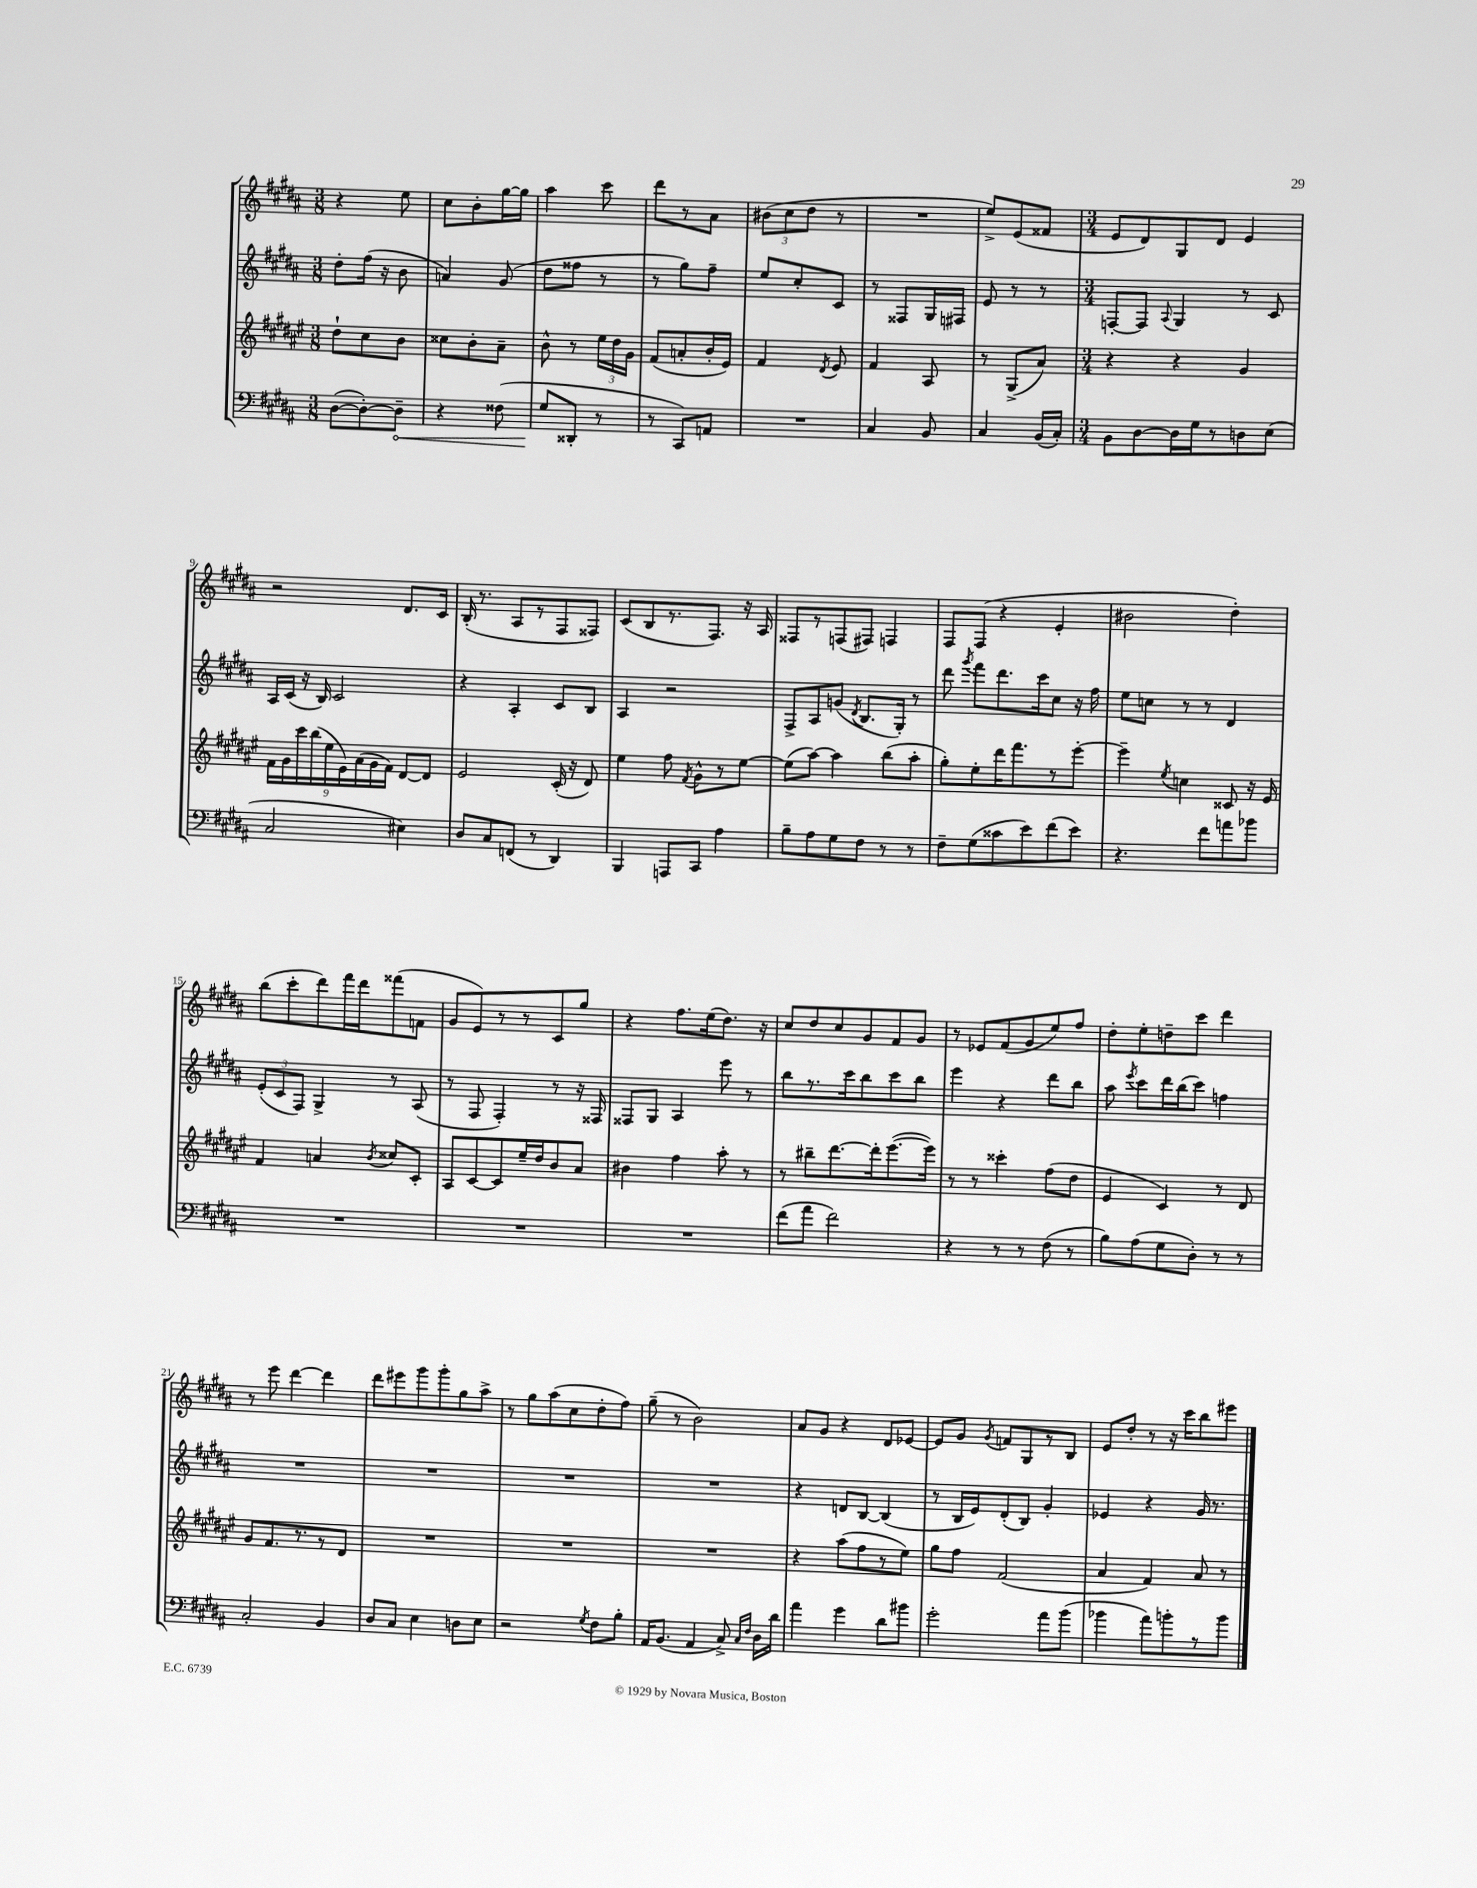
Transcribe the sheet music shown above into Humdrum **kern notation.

**kern	**kern	**kern	**kern
*staff4	*staff3	*staff2	*staff1
*clefF4	*clefG2	*clefG2	*clefG2
*k[f#c#g#d#a#]	*k[f#c#g#d#a#e#]	*k[f#c#g#d#a#]	*k[f#c#g#d#a#]
*M3/8	*M3/8	*M3/8	*M3/8
([8D#\L	8dd#`\L	8dd#'\L	4r
8D#'\_)	8cc#\	(16ff#\Jk	.
.	.	16r	.
8D#~\]J	8b\J	8b\	8ee\
=	=	=	=
4r	8cc##\L	4a/)	8cc#\L
.	8b'\	.	8b'\
(8F##\	8a#~\J	(8g#/	[16gg#\L
.	.	.	16gg#\]JJ
=	=	=	=
8G#/L	8b^^\	8dd#\L	4aa#\
8DD##'/J	8r	8ff##\J	.
8r	24ee#\LL	8r	8ccc#\
.	24dd#\	.	.
.	24g#\JJ	.	.
=	=	=	=
8r	(8f#/L	8r	8ddd#\L
8CC#/L)	8a'/	8gg#\L)	8r
8AA/J	16b'/L	8ff#~\J	8a#\J
.	16e#/JJ)	.	.
=	=	=	=
4.r	4f#/	8ee/L	(12b#\L
.	.	.	12cc#\
.	.	8cc#'/	.
.	.	.	12dd#\J
.	8qd#/	.	.
.	8e#/	8c#/J	8r
=	=	=	=
4C#/	4f#/	8r	4.r
.	.	8F##/L	.
8BB/	8A#/	16G#/L	.
.	.	16F#/JJ	.
=	=	=	=
4C#/	8r	8e/	8ee^/L)
.	(8G#^/L	8r	(8e/
(16BB/LL	8a#/J)	8r	8f##/J
16C#'/JJ)	.	.	.
=	=	=	=
*M3/4	*M3/4	*M3/4	*M3/4
8BB\L	4r	[8F'/L	8e/L
[8D#\	.	8F/]J	8d#/)
.	.	8qqA#/	.
16D#\]L	4r	4G#/	8G#/
16G#\J	.	.	.
8r	.	.	8d#/J
8D\	4g#/	8r	4e/
(8E\J	.	8c#/	.
=	=	=	=
2C#/	18f#\LL	16A#/LL	2r
.	18g#\	.	.
.	.	(16c#/JJ	.
.	18ccc#\	.	.
.	.	16r	.
.	(18bb\	.	.
.	.	16B/)	.
.	18ee#\	.	.
.	.	2c#/	.
.	18e#\)	.	.
.	(18a#\	.	.
.	18g#\	.	.
.	18f#\JJ)	.	.
4E#\)	[8d#/L	.	8.d#/L
.	8d#/]J	.	.
.	.	.	16c#/Jk
=	=	=	=
8D#/L	2e#/	4r	(16B'/
.	.	.	8.r
8C#/	.	.	.
(8FF/J	.	4A#'/	8A#/L
8r	.	.	8r
4DD#/)	(16c#'/	8c#/L	8F#/
.	16r	.	.
.	8d#/)	8B/J	8F##/J)
=	=	=	=
4BBB/	4ee#\	4A#/	(8c#/L
.	.	.	8B/
8AAA/L	8ff#\	2r	8.r
.	8qf#/	.	.
8CC#/J	8g#^^\L	.	.
.	.	.	8.F#/J)
4A#\	8r	.	.
.	[8ee#\J	.	16r
.	.	.	16A#/
=	=	=	=
8B~\L	(8ee#\]L	8F#^/L	8F##/L
8A#\	[8aa#\J)	8A#/	8r
8G#\	4aa#\]	(8g/J	(8F/
.	.	8qd#/	.
8F#\J	.	8.B/L	8F#/J)
8r	(8bb\L	.	4F/
.	.	16G#'/Jk)	.
8r	8aa#'\J	8r	.
=	=	=	=
8F#~\L	8gg#'\L)	8ddd#\	8F#/L
.	.	8qggg#/	.
(8G#\	8ee#'\	8fff#\L	(8F#/J
8c##\	16ddd#\K	8.ddd#\	4r
.	8.fff#\	.	.
8e\)	.	.	.
.	.	16ccc#\k	.
(8f#\	8r	8cc#\J	4e'/
8e\J)	[8eee#'\J	16r	.
.	.	16ff#\	.
=	=	=	=
4.r	4eee#~\]	8ee\L	2b#\
.	.	8cc\J	.
.	8qee#/	.	.
.	4cc\	8r	.
8f#\L	.	8r	.
8a\	8c##/	4d#/	4dd#'\)
8b-\J	16r	.	.
.	16e#/	.	.
=	=	=	=
2.r	4f#/	(12e'/L	(8bb\L
.	.	12c#/	.
.	.	.	8ccc#'\
.	.	12F#/J)	.
.	4a/	4G#^/	8ddd#\)
.	.	.	16fff#\L
.	.	.	16ddd#\J
.	8qb/	.	.
.	8cc##/L	8r	(8fff##\
.	8c#'/J	(8A#/	8f\J
=	=	=	=
2.r	8A#/L	8r	8g#/L
.	[8c#/	8F#/	8e/)
.	8c#/]	4F#'/)	8r
.	16ee#~/L	.	8r
.	16dd#/J	.	.
.	8b/	8r	8c#/
.	8a#/J	16r	8gg#/J
.	.	16F##/	.
=	=	=	=
2.r	4b#\	8F##/L	4r
.	.	8G#/J	.
.	4ff#\	4A#/	8.ff#\L
.	.	.	(16ee\k
.	8aa#'\	8eee\	8.dd#\J)
.	8r	8r	.
.	.	.	16r
=	=	=	=
(8f#\L	8r	8bb\L	8cc#/L
8a#\J	8bb#~\L	8.r	8dd#/
2f#\)	[8.ddd#\	.	8cc#/
.	.	16ccc#\k	.
.	.	8bb\	8g#/
.	16ddd#'\]k	.	.
.	([8.eee#\	8ccc#\	8f#/
.	.	8bb\J	8g#/J
.	16eee#\]Jk)	.	.
=	=	=	=
4r	8r	4eee\	8r
.	8r	.	8e-/L
8r	4ccc##'\	4r	(8f#/
8r	.	.	8g#/
(8F#\	(8ff#\L	8ddd#\L	8ee/)
8r	8dd#\J	8bb\J	8ff#/J
=	=	=	=
8B\L)	4e#/	8aa#\	8dd#'\L
.	.	8qeee/	.
(8A#\	.	8ccc#\L	8ee'\
8G#\	4c#/)	16ddd#\L	8dd~\
.	.	(16bb\J	.
8D#'\J)	.	8ccc#\J)	8ccc#\J
8r	8r	4ff\	4ddd#\
8r	8d#/	.	.
=	=	=	=
2C#'/	8g#/L	2.r	8r
.	8.f#/	.	8eee\
.	.	.	[4ddd#\
.	8.r	.	.
4BB/	8r	.	4ddd#\]
.	8d#/J	.	.
=	=	=	=
8D#/L	2.r	2.r	8ddd#\L
8C#/J	.	.	8eee#\
4E\	.	.	8ggg#\
.	.	.	8ggg#'\
8D\L	.	.	8gg#\
8E\J	.	.	8aa#^\J
=	=	=	=
2r	2.r	2.r	8r
.	.	.	8gg#\L
.	.	.	(8aa#\
.	.	.	8cc#\
8qG#/	.	.	.
8F#\L	.	.	8dd#'\
8B'\J	.	.	8ff#\J)
=	=	=	=
16AA#/LK	2.r	2.r	(8gg#~\
(8.BB/J	.	.	.
.	.	.	8r
4AA#/	.	.	2b\)
8C#^/)	.	.	.
16qqC#/LL	.	.	.
16qqF#/JJ	.	.	.
16D#\LL	.	.	.
16d#\JJ	.	.	.
=	=	=	=
4a#\	4r	4r	8a#/L
.	.	.	8g#/J
4g#\	(8aa#\L	8d/L	4r
.	8ff#\	[8B/J	.
8d#\L	8r	(4B/]	8d#/L
8b#\J	8ee#\J)	.	[8e-/J
=	=	=	=
2g#'\	8gg#\L	8r	8e-/]L
.	8ff#\J	16B/LL	8g#/J
.	.	16e/J)	.
.	.	.	8qg#/
.	(2f#/	(8d#'/	8f/L
.	.	8B/J)	8G#/
8a#\L	.	4g#'/	8r
(8b\J	.	.	8B/J
=	=	=	=
4b-\	4a#/	4e-/	8e/L
.	.	.	8dd#'/J
8a#\L)	4f#/)	4r	8r
8b'\	.	.	16r
.	.	.	16ccc#\LK
8r	8a#/	16g#/	8bb\
.	.	8.r	.
8b\J	8r	.	8eee#\J
==	==	==	==
*-	*-	*-	*-
